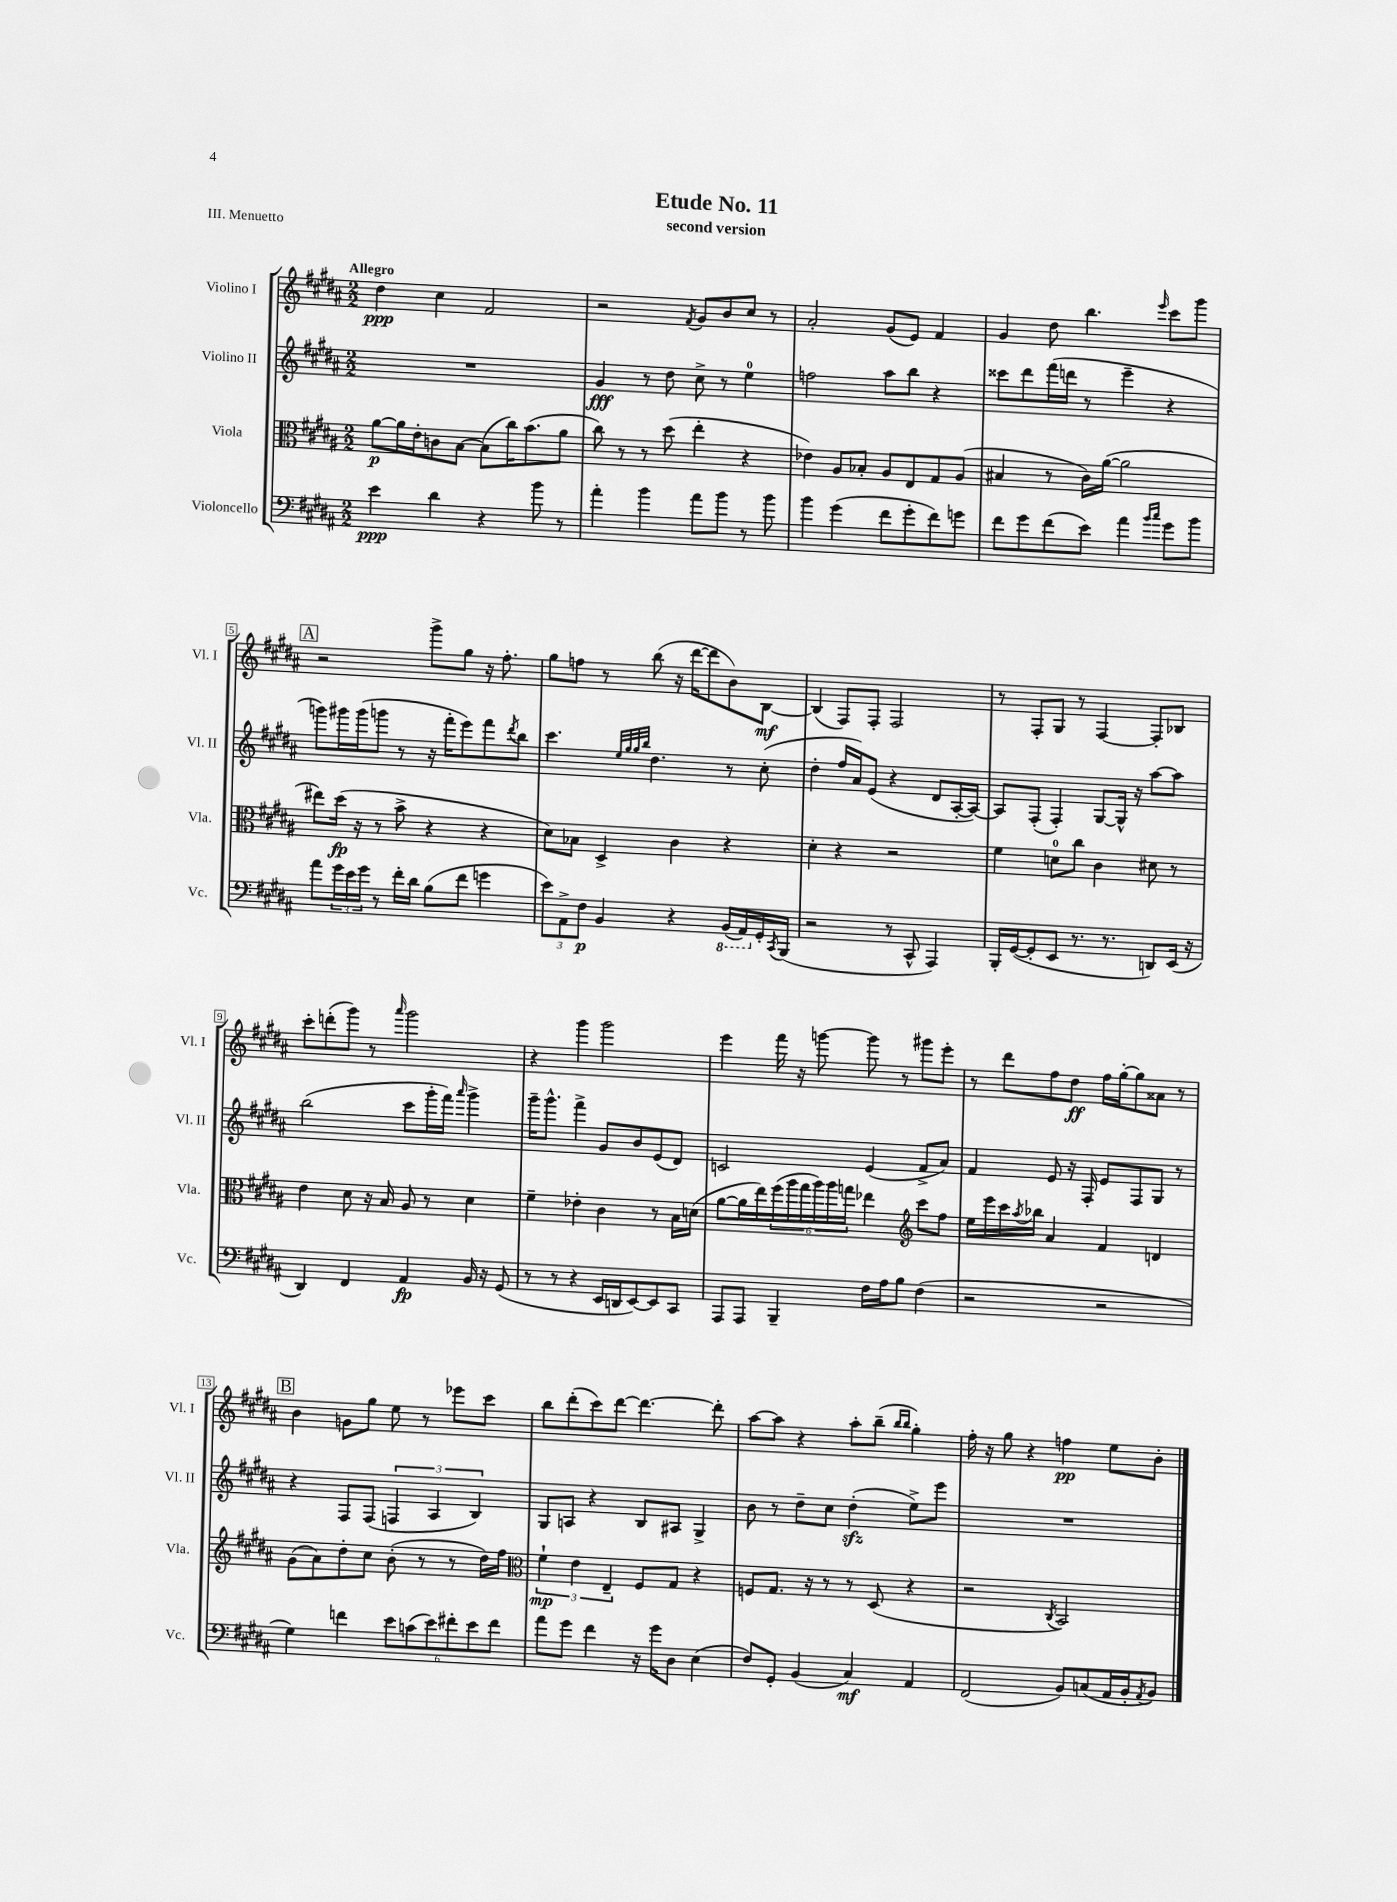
\header { title = "Etude No. 11" subtitle = "second version" piece = "III. Menuetto" }
<<
\new StaffGroup <<
\new Staff = "s0" \with { instrumentName = "Violino I" shortInstrumentName = "Vl. I" } {
    \clef treble \key b \major \numericTimeSignature \time 2/2 \tempo "Allegro"
    dis''4\ppp cis''4 fis'2 |
    r2 \acciaccatura { fis'8 } gis'8 b'8 cis''8 r8 |
    ais'2-. gis'8( e'8) fis'4 |
    gis'4 dis''8 b''4. \grace { e'''16 } cis'''8 gis'''8 |
    \mark \markup { \box "A" } r2 gis'''8-> gis''8 r16 fis''8.-. |
    gis''8 f''8 r8 b''8( r16 dis'''16~ dis'''8 b'8) b8~\mf |
    b4( fis8) fis8-. fis2 |
    r8 fis8-. gis8 r8 fis4~ fis8-. bes8 |
    cis'''8-. d'''8-.( gis'''8) r8 \grace { ais'''16 } gis'''2 |
    r4 gis'''4 gis'''2 |
    e'''4 fis'''16 r16 g'''8~ g'''8 r8 gis'''8 e'''8-. |
    r8 dis'''8 fis''8 dis''8\ff fis''16 gis''16~-. gis''8 aisis'8 r8 |
    \mark \markup { \box "B" } b'4 g'8 gis''8 e''8 r8 ees'''8 cis'''8 |
    b''8 dis'''8-.( cis'''8) dis'''8~ dis'''4.~ dis'''8-. |
    ais''8~ ais''8 r4 ais''8-. b''8--( \grace { b''16 b''16 } gis''4-.) |
    fis''16-. r16 gis''8 r4 f''4\pp e''8 b'8-. \bar "|." |
}
\new Staff = "s1" \with { instrumentName = "Violino II" shortInstrumentName = "Vl. II" } {
    \clef treble \key b \major \numericTimeSignature \time 2/2
    R1 |
    gis'4\fff r8 dis''8 cis''8-> r8 e''4-0 |
    f''2 ais''8 b''8 r4 |
    cisis'''8 dis'''8 fis'''16( d'''16 r8 e'''4-- r4 |
    \mark \markup { \box "A" } g'''8) gis'''16 gis'''16( g'''8 r8 r16 fis'''16-. e'''8) fis'''8 \acciaccatura { dis'''8 } b''8 |
    cis'''4. \grace { e''32 gis''32 gis''32 b''32 } dis''4. r8 cis''8-.( |
    dis''4-. fis''16 ais'16) e'8( r4 dis'8 ais16~-. ais16~) |
    ais8 fis8-.( fis4-.) gis8~ gis16-^ r16 ais''8~ ais''8 |
    b''2( cis'''8 gis'''16-. fis'''16) \grace { ais'''16 } gis'''4-> |
    gis'''16-- gis'''8.-^ fis'''4-> gis'8 b'8 e'8( dis'8) |
    c'2 e'4( fis'8-> ais'8) |
    fis'4 e'8 r16 fis16-. e'8 fis8 gis8 r8 |
    \mark \markup { \box "B" } r4 fis8 fis8( \tuplet 3/2 { f4 ais4 b4) } |
    gis8 a8 r4 b8 ais8 gis4-> |
    b'8 r8 dis''8-- cis''8 dis''4-.\sfz( e''8->) e'''8 |
    R1 \bar "|." |
}
\new Staff = "s2" \with { instrumentName = "Viola" shortInstrumentName = "Vla." } {
    \clef alto \key b \major \numericTimeSignature \time 2/2
    ais'8~\p ais'16 e'16-. c'8 b8~ b8( cis''16) b'8.( ais'8 |
    cis''8) r8 r8 dis''8( e''4-. r4 |
    ees'4) ais8 bes8-. ais8 e8 gis8 ais8( |
    bis4 r8 cis'16) ais'16~( ais'2 |
    \mark \markup { \box "A" } eis''8) dis''16\fp( r16 r8 b'8-> r4 r4 |
    dis'8) bes8 dis4-> cis'4 r4 |
    dis'4-. r4 r2 |
    fis'4 d'8-0 cis''8 cis'4 dis'8 r8 |
    e'4 dis'8 r16 b16 ais8 r8 dis'4 |
    fis'4-- ees'4-. cis'4 r8 b16 d'16( |
    ais'8~ ais'16 e''16) \tuplet 6/4 { fis''16( ais''16 gis''16 ais''16) ais''16 g''16 } ees''4 \clef treble cis'''8 fis''8 |
    e''16 e'''16 cis'''16 \acciaccatura { ais''8 } bes''16 ais'4 fis'4 d'4 |
    \mark \markup { \box "B" } gis'8( ais'8) dis''8-. cis''8 b'8-.( r8 r8 dis''16) fis''16 |
    \clef alto \tuplet 3/2 { fis'4-!\mp e'4 e4-- } fis8 gis8 r4 |
    f8 gis8. r16 r8 r8 dis8( r4 |
    r2 \acciaccatura { cis8 } b,2) \bar "|." |
}
\new Staff = "s3" \with { instrumentName = "Violoncello" shortInstrumentName = "Vc." } {
    \clef bass \key b \major \numericTimeSignature \time 2/2
    e'4\ppp dis'4 r4 b'8 r8 |
    ais'4-. b'4 ais'8 b'8 r8 b'8 |
    b'4 gis'4( fis'8 gis'8-. fis'8) g'8 |
    fis'8 gis'8 fis'8( e'8) ais'4 \grace { b'16 cis''16 } gis'8 b'8 |
    \mark \markup { \box "A" } ais'8 \tuplet 3/2 { gis'16 e'16 gis'16 } r8 fis'16-. dis'16 b8( fis'8 g'4 |
    \tuplet 3/2 { e'8) ais,8-> fis8\p } b,4 r4 \ottava #-1 b,,16( ais,,16) \ottava #0 gis,16-. \acciaccatura { cis,8 } b,,16( |
    r2 r8 cis,8-^ ais,,4) |
    b,,16-. gis,16~( gis,8-. e,8 r8. r8. d,8) e,16( r16 |
    dis,4) fis,4 ais,4\fp b,16 r16 gis,8( |
    r8 r8 r4 e,16 d,16 e,8~) e,8 cis,8 |
    ais,,8 ais,,8 b,,4-- fis16 ais16 b8 fis4( |
    r2 r2 |
    \mark \markup { \box "B" } gis4) f'4 \tuplet 6/4 { e'8 c'8( e'8) fis'8-. e'8 fis'8 } |
    ais'8 gis'8 fis'4 r16 gis'16 dis8 e4( |
    fis8) gis,8-. b,4( cis4\mf) ais,4 |
    fis,2( b,8) c8( ais,16 b,16-. \acciaccatura { ais,8 } b,8) \bar "|." |
}
>>
>>
\layout { \context { \Score \override BarNumber.stencil = #(make-stencil-boxer 0.1 0.3 ly:text-interface::print) } }
